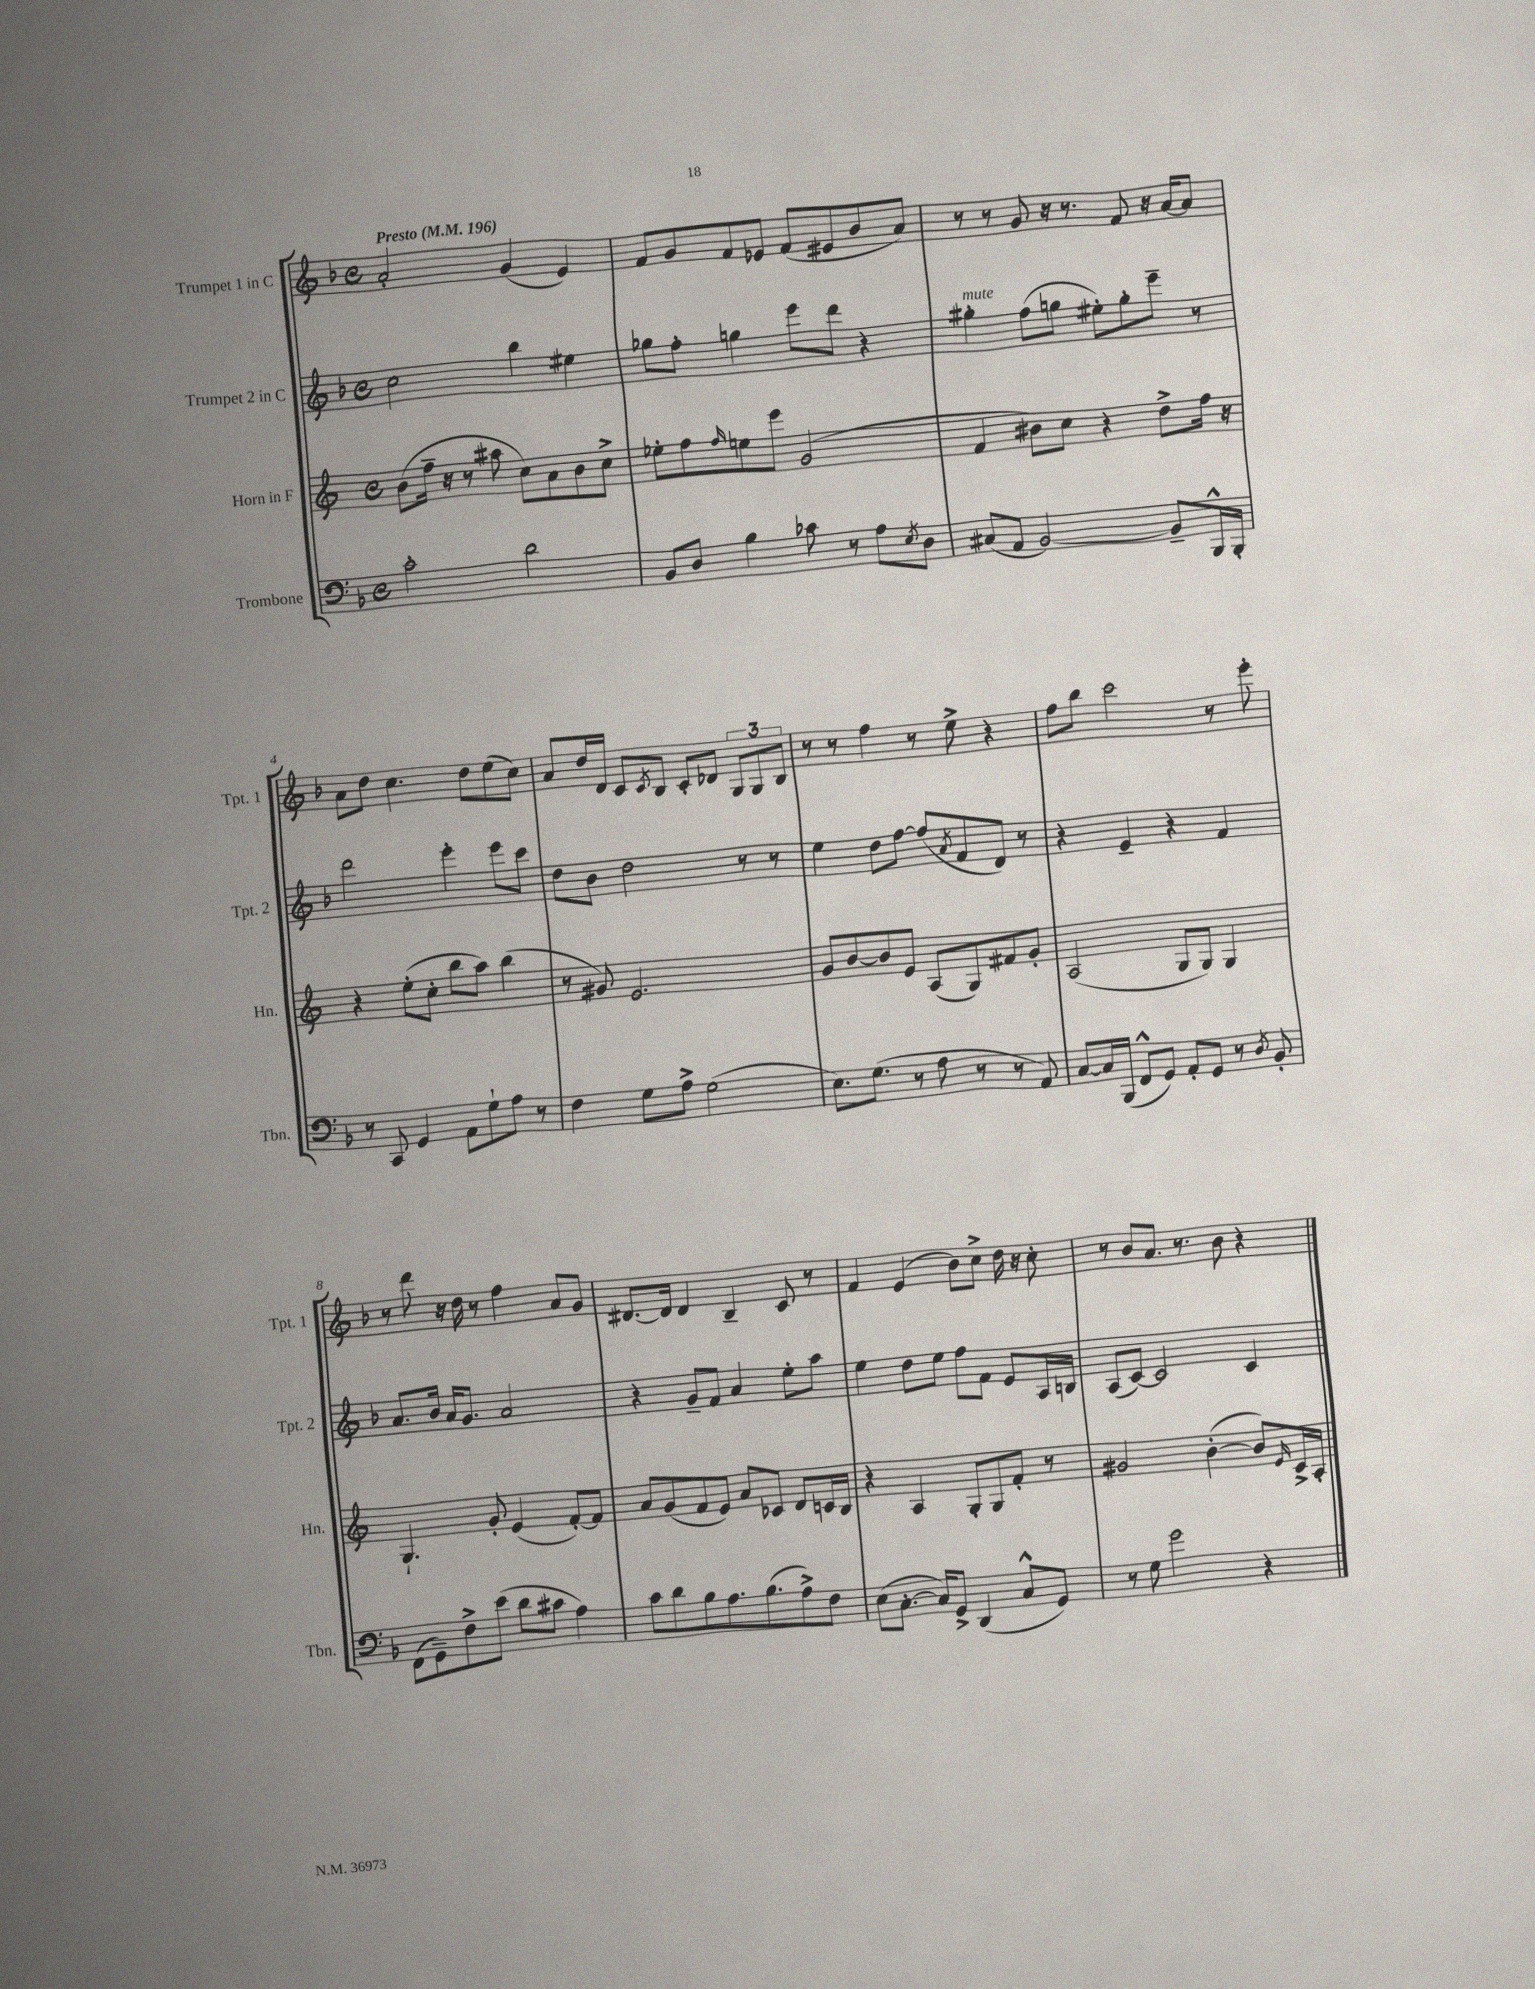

**kern	**kern	**kern	**kern
*part4	*part3	*part2	*part1
*staff4	*staff3	*staff2	*staff1
*I"Trombone	*I"Horn in F	*I"Trumpet 2 in C	*I"Trumpet 1 in C
*I'Tbn.	*I'Hn.	*I'Tpt. 2	*I'Tpt. 1
*clefF4	*clefG2	*clefG2	*clefG2
*k[b-]	*k[]	*k[b-]	*k[b-]
*M4/4	*M4/4	*M4/4	*M4/4
*met(c)	*met(c)	*met(c)	*met(c)
*MM196	*MM196	*MM196	*MM196
=1	=1	=1	=1
!	!	!	!LO:TX:a:B:t=Presto
2c'\	(8b\L	2cc\	2a'/
.	16ff~\Jk	.	.
.	16r	.	.
.	8r	.	.
.	8aa#X\	.	.
2d\	8cc\L)	4bb-\	(4g/
.	8a\	.	.
.	8b\	4ee#X\	4e/)
.	8cc^\J	.	.
=2	=2	=2	=2
8BB-/L	8ee-X'\L	8gg-X\L	8f/L
8D/J	8ff\	8ff'\J	8g/
.	16qqff/	.	.
4B-\	8een\	4ggn\	8f/
.	8eee\J	.	8e-X/J
8c-X\	(2g/	8eee\L	(8f/L
8r	.	8ddd\J	8e#X/
8A\L	.	4r	8b-/
8qE/	.	.	.
8D\J	.	.	8a/J)
=3	=3	=3	=3
!	!	!LO:TX:a:i:t=mute	!
(8C#X/L	4f/	4gg#X'\	8r
8AA/J	.	.	8r
[2BB-/)	8b#X\L)	(8ff\L	8g/
.	8cc\J	8ggn\J	16r
.	.	.	8.r
.	4r	8ee#X'\L)	.
.	.	8gg'\	8f/
8BB-~/L]	8dd^\L	8eee~\J	16r
.	.	.	[16a/KL
16BBB-^^/L	16ff\Jk	8r	8a/J]
16BBB-'/JJ	16r	.	.
!!LO:LB:g=z
=4	=4	=4	=4
8r	4r	2ddd\	8a\L
8CC/	.	.	8dd\J
4GG/	(8ee'\L	.	4.cc\
.	8cc'\J	.	.
8AA\L	8bb\L	4eee'\	.
8G`\	8aa\J)	.	8dd\L
8A\J	(4bb\	8eee\L	(8ee\
8r	.	8ccc\J	8cc\J)
=5	=5	=5	=5
4F\	8r	8dd\L	8a/L
.	8g#X/)	8b-\J	16dd/L
.	.	.	16d/JJ
8G\L	2.e/	2dd\	8c/L
.	.	.	8qc/
8A^\J	.	.	8B-/J
(2G\	.	.	8c'/L
.	.	.	8d-X/J
.	.	8r	12G/L
.	.	.	12G/
.	.	8r	.
.	.	.	12B-/J
=6	=6	=6	=6
8.E\L)	8g/L	4ee\	8r
.	[8b/	.	8r
(8.G\J	.	.	.
.	8b/]	8dd\L	4ff\
8r	8e/J	[8ff\J	.
8A\	(8A/L	(8ff/L]	8r
.	.	8qa/	.
8r	8G/)	8f/	8ee^\
8r	8f#X/	8d/J)	4r
8AA/)	8g'/J	8r	.
=7	=7	=7	=7
[8C/L	(2A/	4r	8ff\L
16C/L]	.	.	8bb-\J
(16BBB-/JJ	.	.	.
8FF^^/L	.	4e~/	2ccc\
8GG/J)	.	.	.
8AA'/L	8G/L	4r	.
8GG/J	8G/J)	.	.
8r	4G/	4f/	8r
8qD/	.	.	.
8BB-'/	.	.	8eee'\
!!LO:LB:g=z
=8	=8	=8	=8
(8FF\L	4.G`/	8.a/L	8r
8GG~\)	.	.	8ddd\
.	.	16b-/Jk	.
8F^\	.	16a/KL	16r
.	.	8.g/J	16dd\
(8e\J	8g'/	.	8r
8d\L	(4e/	2a/	4ff\
8c#X\J	.	.	.
4A\)	[8f'/L)	.	8a/L
.	8f/J]	.	8g/J
=9	=9	=9	=9
8c\L	8a/L	4r	[8.d#X/L
8d\	(8g/	.	.
.	.	.	16d#/Jk]
8B-\	8f/	8g~/L	4d#/
8.A\	8e/J)	8f/J	.
.	8a/L	4a/	4B-~/
(8.B-\	.	.	.
.	8c-X/J	.	.
8A^\)	8d/L	8ee'\L	8c/
8F\J	16cn/L	8aa\J	8r
.	16B/JJ	.	.
=10	=10	=10	=10
(8E\L	4r	4ee\	4f/
[8.C'\J	.	.	.
.	4A/	8dd\L	(4e/
16C/KL])	.	.	.
8GG^/J	.	8ee\J	.
(4DD/	8G'/L	8ff\L	8b-\L)
.	8G/	8f\J	8cc^\J
8C^^/L	8f'/J	8e/L	16dd\
.	.	.	16r
8GG/J)	8r	16A/L	8cc'\
.	.	16Bn/JJ	.
=11	=11	=11	=11
8r	2g#X/	(8A/L	8r
8G\	.	[8c/J)	8b-/L
2g\	.	2c/]	8.a/J
.	.	.	8.r
.	([4b'\	.	.
.	.	.	8b-\
4r	8b/L])	4c/	4r
.	16qqe/	.	.
.	16c^/L	.	.
.	16A'/JJ	.	.
==	==	==	==
*-	*-	*-	*-
